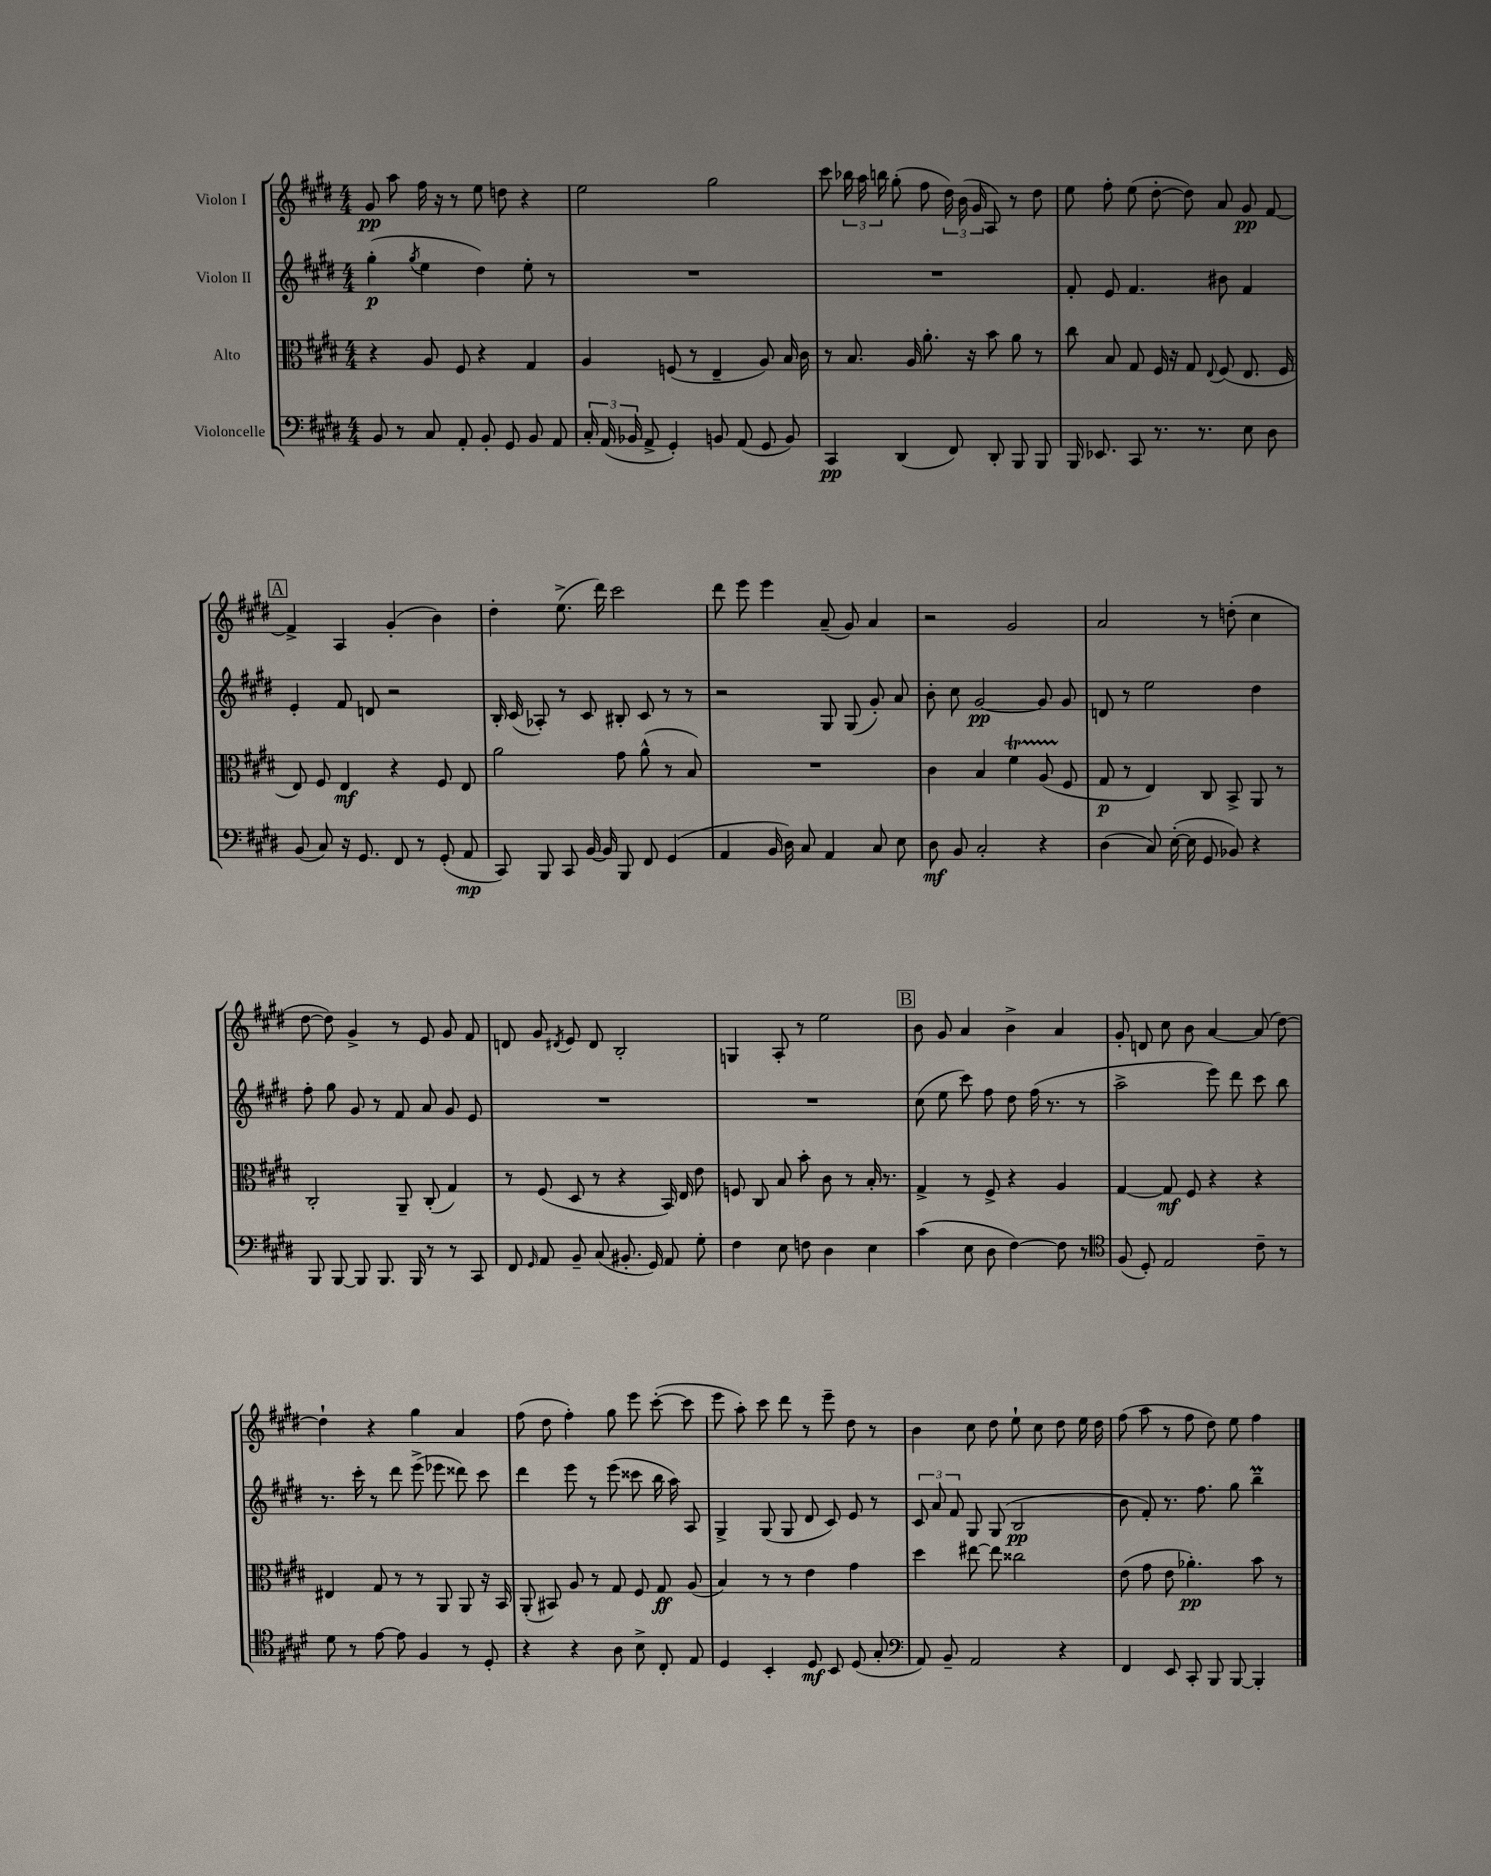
<<
\new StaffGroup <<
\new Staff = "s0" \with { instrumentName = "Violon I" } {
    \clef treble \key e \major \numericTimeSignature \time 4/4
    \autoBeamOff gis'8\pp a''8 fis''16 r16 r8 e''8 d''8 r4 |
    e''2 gis''2 |
    cis'''8 \tuplet 3/2 { bes''16 a''16 b''16 } gis''8-.( fis''8 \tuplet 3/2 { dis''16) b'16( gis'16 } a8) r8 dis''8 |
    e''8 fis''8-. e''8( dis''8~-. dis''8) a'8 gis'8\pp fis'8~ |
    \mark \markup { \box "A" } fis'4-> a4 gis'4-.( b'4) |
    dis''4-. e''8.->( dis'''16) cis'''2 |
    dis'''8 e'''8 e'''4 a'8--( gis'8) a'4 |
    r2 gis'2 |
    a'2 r8 d''8-.( cis''4 |
    dis''8~ dis''8) gis'4-> r8 e'8 gis'8 fis'8 |
    d'8 gis'8 \acciaccatura { dis'8 } e'8 dis'8 b2-. |
    g4 a8-. r8 e''2 |
    \mark \markup { \box "B" } b'8 gis'8 a'4 b'4-> a'4 |
    gis'8-. d'8 cis''8 b'8 a'4~ a'8( dis''8~) |
    dis''4-! r4 gis''4 a'4 |
    fis''8( dis''8 fis''4-.) gis''8 e'''8 cis'''8~-.( cis'''8 |
    e'''8 a''8-.) cis'''8 dis'''8 r8 e'''8-- dis''8 r8 |
    b'4 cis''8 dis''8 e''8-! cis''8 dis''8 e''16 dis''16 |
    fis''8( a''8 r8 fis''8 dis''8) e''8 fis''4 \bar "|." |
}
\new Staff = "s1" \with { instrumentName = "Violon II" } {
    \clef treble \key e \major \numericTimeSignature \time 4/4
    \autoBeamOff gis''4-.\p( \acciaccatura { gis''8 } e''4 dis''4) e''8-. r8 |
    R1 |
    R1 |
    fis'8-. e'8 fis'4. bis'8 fis'4 |
    \mark \markup { \box "A" } e'4-. fis'8 d'8 r2 |
    b16-. cis'16( aes8-.) r8 cis'8 bis8-. cis'8 r8 r8 |
    r2 gis8 gis8( gis'8-.) a'8 |
    b'8-. cis''8 gis'2~\pp gis'8 gis'8 |
    d'8 r8 e''2 dis''4 |
    fis''8-. gis''8 gis'8 r8 fis'8 a'8 gis'8 e'8 |
    R1 |
    R1 |
    \mark \markup { \box "B" } cis''8( e''8 cis'''8) fis''8 dis''8 fis''16( r8. r8 |
    a''2-> e'''8) dis'''8 cis'''8 b''8 |
    r8. cis'''16-. r8 dis'''8 e'''8->( ees'''8 disis'''8) cis'''8 |
    dis'''4 e'''8 r8 e'''8( cisis'''8 b''16 a''16) a8 |
    gis4-> gis8( gis8 dis'8 cis'8) e'8 r8 |
    \tuplet 3/2 { cis'8 a'8 fis'8 } gis8 gis8( b2\pp |
    b'8 fis'8-.) r8. fis''8. gis''8 b''4--\prall \bar "|." |
}
\new Staff = "s2" \with { instrumentName = "Alto" } {
    \clef alto \key e \major \numericTimeSignature \time 4/4
    \autoBeamOff r4 a8 fis8 r4 gis4 |
    a4 f8( r8 e4-- a8) b16 cis'16 |
    r8 b8. a16 a'8.-. r16 b'8 a'8 r8 |
    cis''8 b8 gis8 fis16 r16 gis8 \appoggiatura { e8 } fis8( e8. fis16 |
    \mark \markup { \box "A" } e8) fis8 e4\mf r4 fis8 e8 |
    a'2 gis'8 a'8-^( r8 b8) |
    R1 |
    cis'4 b4 fis'4\startTrillSpan a8( fis8\stopTrillSpan |
    gis8\p r8 e4) cis8 b,8-> a,8 r8 |
    cis2-. a,8-- cis8-.( gis4) |
    r8 fis8( dis8 r8 r4 b,16) e16 e'8 |
    f8 cis8 b8 b'8-. cis'8 r8 b16-. r8. |
    \mark \markup { \box "B" } gis4-> r8 fis8-> r4 a4 |
    gis4~ gis8\mf fis8 r4 r4 |
    eis4 gis8 r8 r8 a,8 a,8 r16 b,16 |
    a,8-.( bis,8) a8 r8 gis8 fis8 gis8\ff a8( |
    b4) r8 r8 e'4 gis'4 |
    dis''4 eis''8~ eis''8 cisis''2 |
    e'8( gis'8 e'8 aes'4.-.\pp) b'8 r8 \bar "|." |
}
\new Staff = "s3" \with { instrumentName = "Violoncelle" } {
    \clef bass \key e \major \numericTimeSignature \time 4/4
    \autoBeamOff b,8 r8 cis8 a,8-. b,8-. gis,8 b,8 a,8 |
    \tuplet 3/2 { cis16-. a,16( bes,16 } a,8-> gis,4-.) b,8 a,8( gis,8 b,8) |
    cis,4\pp dis,4( fis,8) dis,8-. b,,8 b,,8 |
    b,,16 ees,8. cis,8 r8. r8. e8 dis8 |
    \mark \markup { \box "A" } b,8( cis8) r16 gis,8. fis,8 r8 gis,8-.( a,8\mp |
    cis,8) b,,8 cis,8 b,16~ b,16 b,,8 fis,8 gis,4( |
    a,4 b,16 dis16) cis8 a,4 cis8 e8 |
    dis8\mf b,8 cis2-. r4 |
    dis4( cis8) e16~-.( e16 gis,8 bes,8) r4 |
    b,,8 b,,8~ b,,8 b,,8. b,,16 r8 r8 cis,8 |
    fis,8 \grace { gis,16 } a,8 b,8-- cis8( bis,8.-. gis,16) a,8 gis8-. |
    fis4 e8 f8 dis4 e4 |
    \mark \markup { \box "B" } cis'4( e8 dis8 fis4~) fis8 r8 |
    \clef tenor fis8( dis8-.) e2 cis'8-- r8 |
    dis'8 r8 e'8~ e'8 fis4 r8 dis8-. |
    r4 r4 a8 b8-> cis8-. e8 |
    dis4 b,4-. dis8\mf b,8 dis8( gis8-. |
    \clef bass a,8) b,8-- a,2 r4 |
    fis,4 e,8 cis,8-. b,,8 b,,8~ b,,4-. \bar "|." |
}
>>
>>
\layout { \context { \Score \remove "Bar_number_engraver" } }
